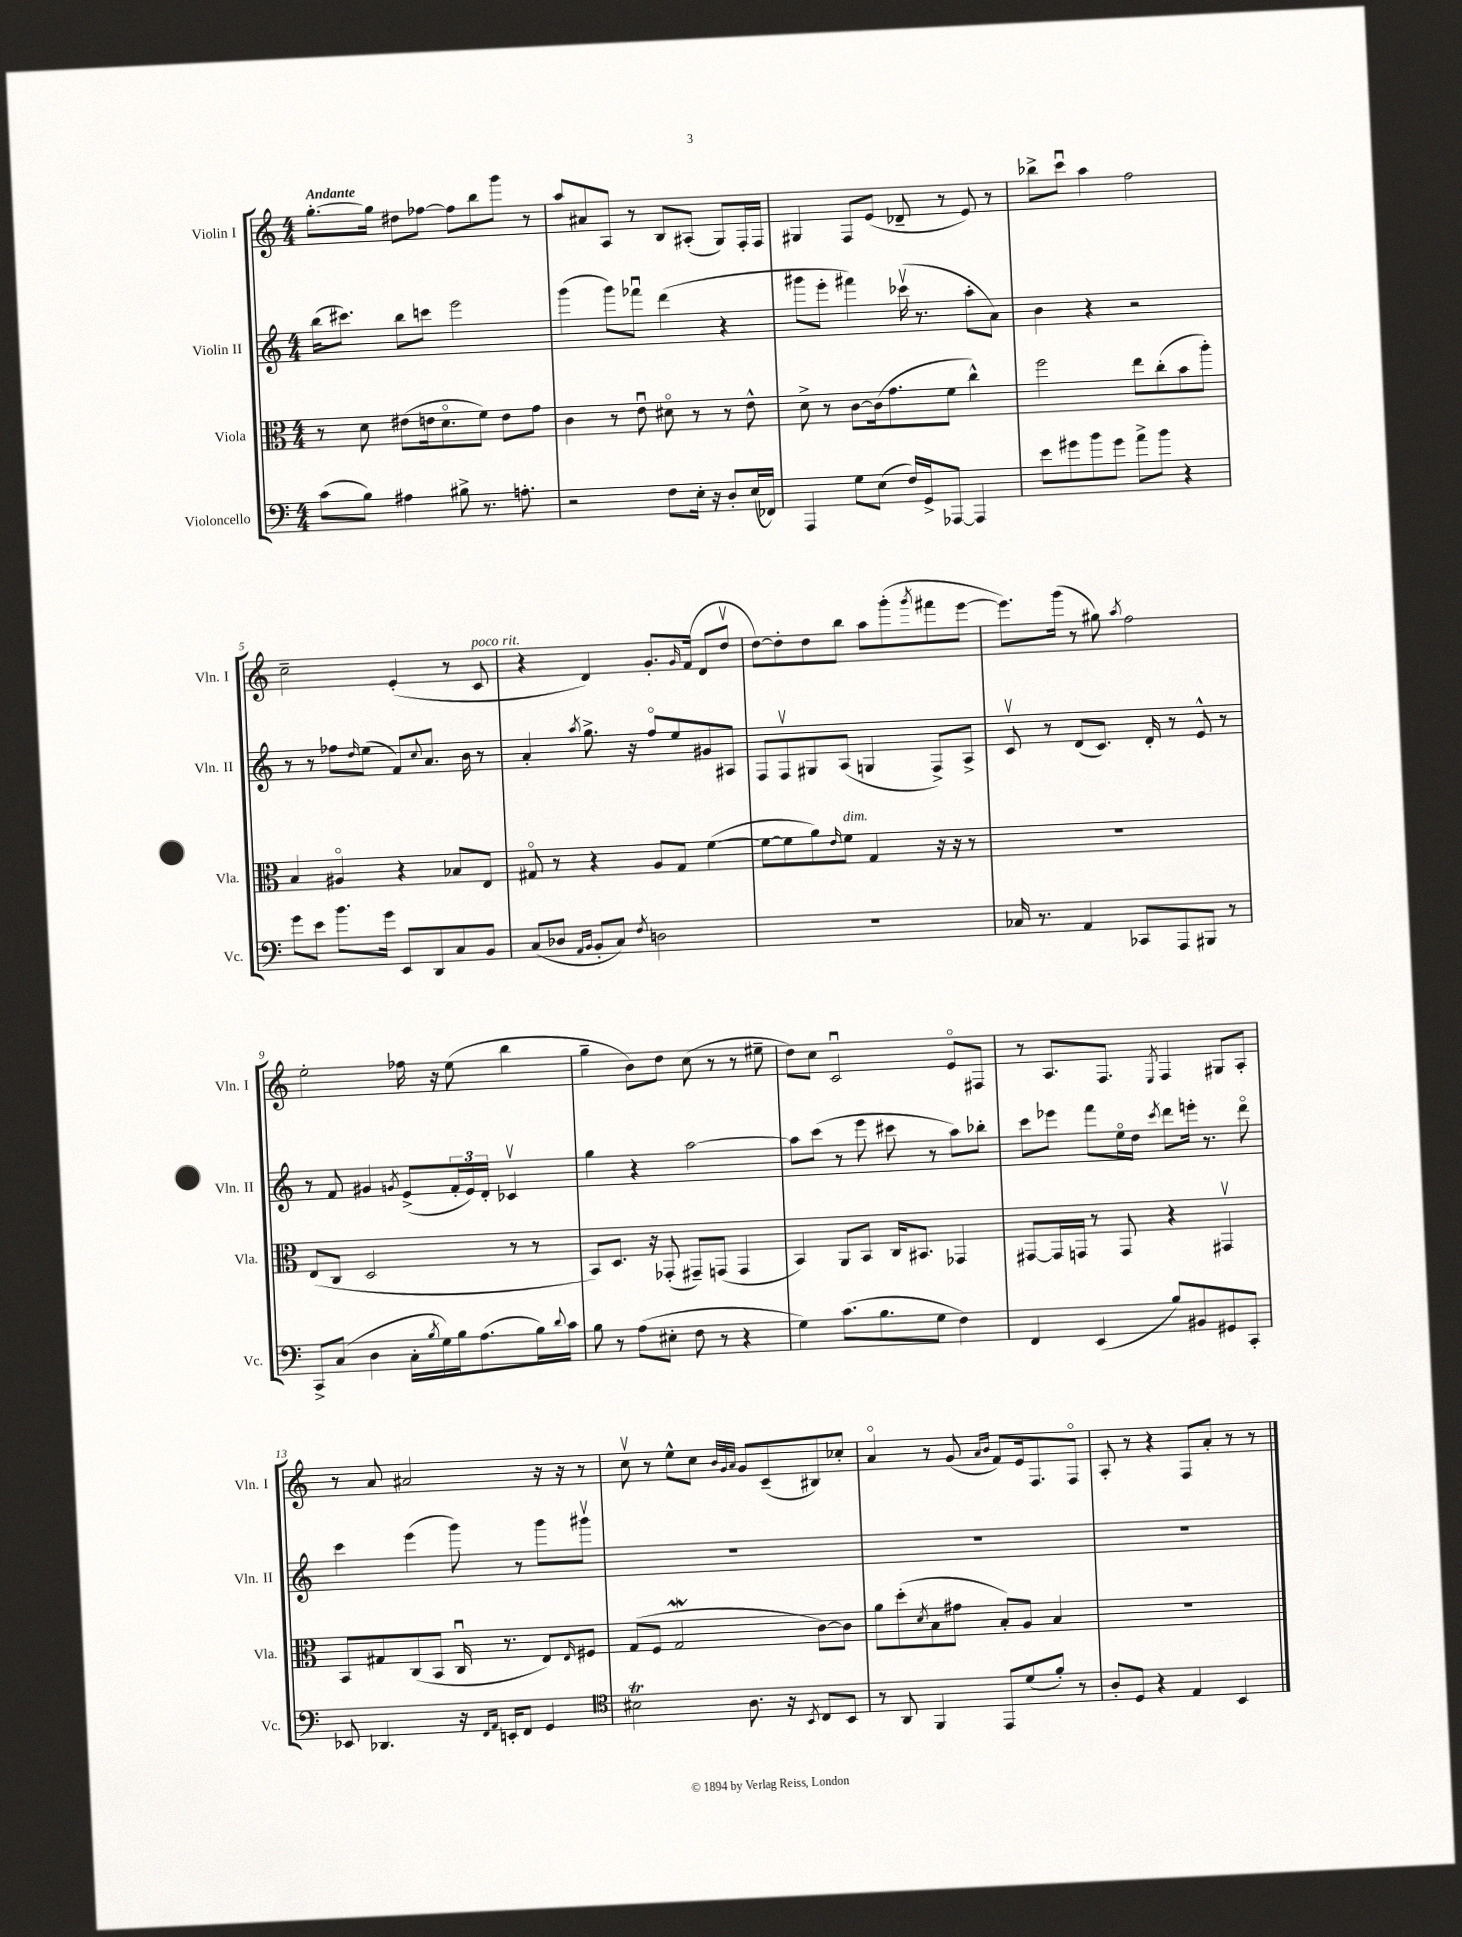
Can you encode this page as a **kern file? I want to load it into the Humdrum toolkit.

**kern	**kern	**kern	**kern
*staff4	*staff3	*staff2	*staff1
*clefF4	*clefC3	*clefG2	*clefG2
*k[]	*k[]	*k[]	*k[]
*M4/4	*M4/4	*M4/4	*M4/4
(8c	8r	(16bb	[8.gg'
.	.	8.ccc#)	.
8B)	8d	.	.
.	.	.	16gg]
4A#	(8e#	8bb	8dd#
.	16e	8ccc	[8ff-
.	8.do	.	.
8B#^	.	2eee	8ff-]
8.r	8f)	.	8bb
.	8e	.	8ggg
8.A'	.	.	.
.	8g	.	8r
=	=	=	=
2r	4c	(4ggg	8aa
.	.	.	8a#
.	8r	8ggg)	8A
.	8eu	8fff-u	8r
8F	8d#o	(4ddd	8B
16E'	8r	.	(8A#'
16r	.	.	.
8D'	8r	4r	8G)
(16E	8e^^	.	16F'
16FF-)	.	.	16F
=	=	=	=
4AAA	8d^	8ggg#	4G#
.	8r	8eee'	.
8G	[8c	4fff#)	8F
(8E	(16c]	.	(8e
.	8.g	.	.
16F)	.	(16ccc-v	8d-~
16GG^	.	8.r	.
[8AAA-	8f	.	8r
4AAA-]	4cc^^)	8aa'	8e)
.	.	8a)	8r
=	=	=	=
8e	2ff	4b	8bb-^
8g#	.	.	8cccu
8b	.	4r	4aa
8g#	.	.	.
8a^	8ee	2r	2ff
8b	(8cc'	.	.
4r	8b	.	.
.	8aa')	.	.
=	=	=	=
8g	4B	8r	2cc~
8e	.	8r	.
8.b	4A#o	8ff-	.
.	.	16qqdd	.
.	.	(8ee	.
16g	.	.	.
8EE	4r	8f)	(4e'
.	.	8qqcc	.
8DD	.	8.a	.
8C	8B-	.	8r
.	.	16b	.
8BB	8E	8r	8c
=	=	=	=
(8C	8G#o	4a'	4r
8D-	8r	.	.
16qqAA	.	.	.
16qqBB	.	8qaa	.
8BB'	4r	8.gg^	4d)
8C)	.	.	.
.	.	16r	.
8qF	.	.	.
2D	8A	8ffo	8.g'
.	8G#	8ee	.
.	.	.	16qqg
.	.	.	(16f
.	([4f	8g#	8d
.	.	8A#	8ddv
=	=	=	=
1r	8f_	8F	[8dd)
.	8f]	8Fv	8dd']
.	8a)	8G#	8dd
.	16qqe	.	.
.	8f	(8A	8bb
.	4G	4G	8aa
.	.	.	(8ggg'
.	.	.	8qggg
.	16r	8F^)	8fff#
.	16r	.	.
.	8r	8A^	[8eee
=	=	=	=
16C-	1r	8cv	8.eee])
8.r	.	.	.
.	.	8r	.
.	.	.	(16ggg
4AA	.	(8d	8r
.	.	8.c)	8gg#)
.	.	.	8qaa
8CC-	.	.	2ff
.	.	16d'	.
8AAA	.	8r	.
8BBB#	.	8e^^	.
8r	.	8r	.
=	=	=	=
8CC^	(8E	8r	2ee'
(8C	8C	8f	.
4D	2D	4g#	.
.	.	8qg	.
16C'	.	(8e^	16ff-
8qB	.	.	.
16G)	.	.	16r
16B	.	24f'	(8ee
.	.	24e)	.
(8.A	.	.	.
.	.	24d'	.
.	8r	4c-v	4bb
16B)	8r	.	.
8qqd	.	.	.
16c	.	.	.
=	=	=	=
8B	8BB)	4gg	4gg~
8r	8.D	.	.
(8A	.	4r	8b)
.	16r	.	.
8E#'	(8GG-'	.	8dd
8F	8GG#~)	[2aa	(8cc
8r	(8GG	.	8r
4r	4GG	.	8r
.	.	.	8ee#~
=	=	=	=
4G)	4BB)	8aa]	8dd)
.	.	(8ccc	8cc
(8.c	8AA	8r	2cu
.	8BB	8eee	.
8.B	.	.	.
.	16C	8ccc#	.
.	8.BB#	.	.
8G	.	8r	.
4F)	4GG-	8aa)	8eo
.	.	8bb-'	8F#
=	=	=	=
4FF	[8GG#	8ccc	8r
.	16GG#]	8eee-	8.A
.	16GG	.	.
(4EE	8r	8fff	.
.	.	.	8.F
.	8GG	16eeo	.
.	.	16dd	.
.	.	8qccc	8qE
8B)	4r	8ddd	4F
8BB#	.	16eee'	.
.	.	8.r	.
8GG#	4GG#v	.	8G#
8CC'	.	8dddo	8A'
=	=	=	=
8EE-	8BB	4ccc	8r
4.DD-	8G#	.	8a
.	(8C	(4eee	2a#
.	8BB	.	.
16r	16Cu	8ggg)	.
16qqFF	.	.	.
16qqAA	.	.	.
16EE'	8.r	.	.
8FF	.	8r	.
4GG	8E)	8ggg	16r
.	.	.	16r
.	16qqE	.	.
.	8F#	8ggg#v	8r
=	=	=	=
*clefC4	*	*	*
2B#	(8G	1r	8ccv
.	8F	.	8r
.	2G	.	8ee^^
.	.	.	8cc
.	.	.	32qqb
.	.	.	32qqg
.	.	.	32qqa
8.A	.	.	8g
.	.	.	(8c~
16r	.	.	.
8qBB	.	.	.
8C	[8c)	.	8B#)
8BB	8c]	.	8cc-'
=	=	=	=
8r	8a	1r	4ao
8AA	(8dd'	.	.
.	8qd	.	.
4FF	8B	.	8r
.	8g#	.	(8g
.	.	.	16qqa
.	.	.	16qqb
8EE	8B')	.	8f)
(8d	8A	.	16e
.	.	.	8.F
8f')	4B	.	.
8r	.	.	8Fo
=	=	=	=
8A'	1r	1r	8A'
8D	.	.	8r
4r	.	.	4r
4E	.	.	8F
.	.	.	8a'
4BB	.	.	8r
.	.	.	8r
==	==	==	==
*-	*-	*-	*-
